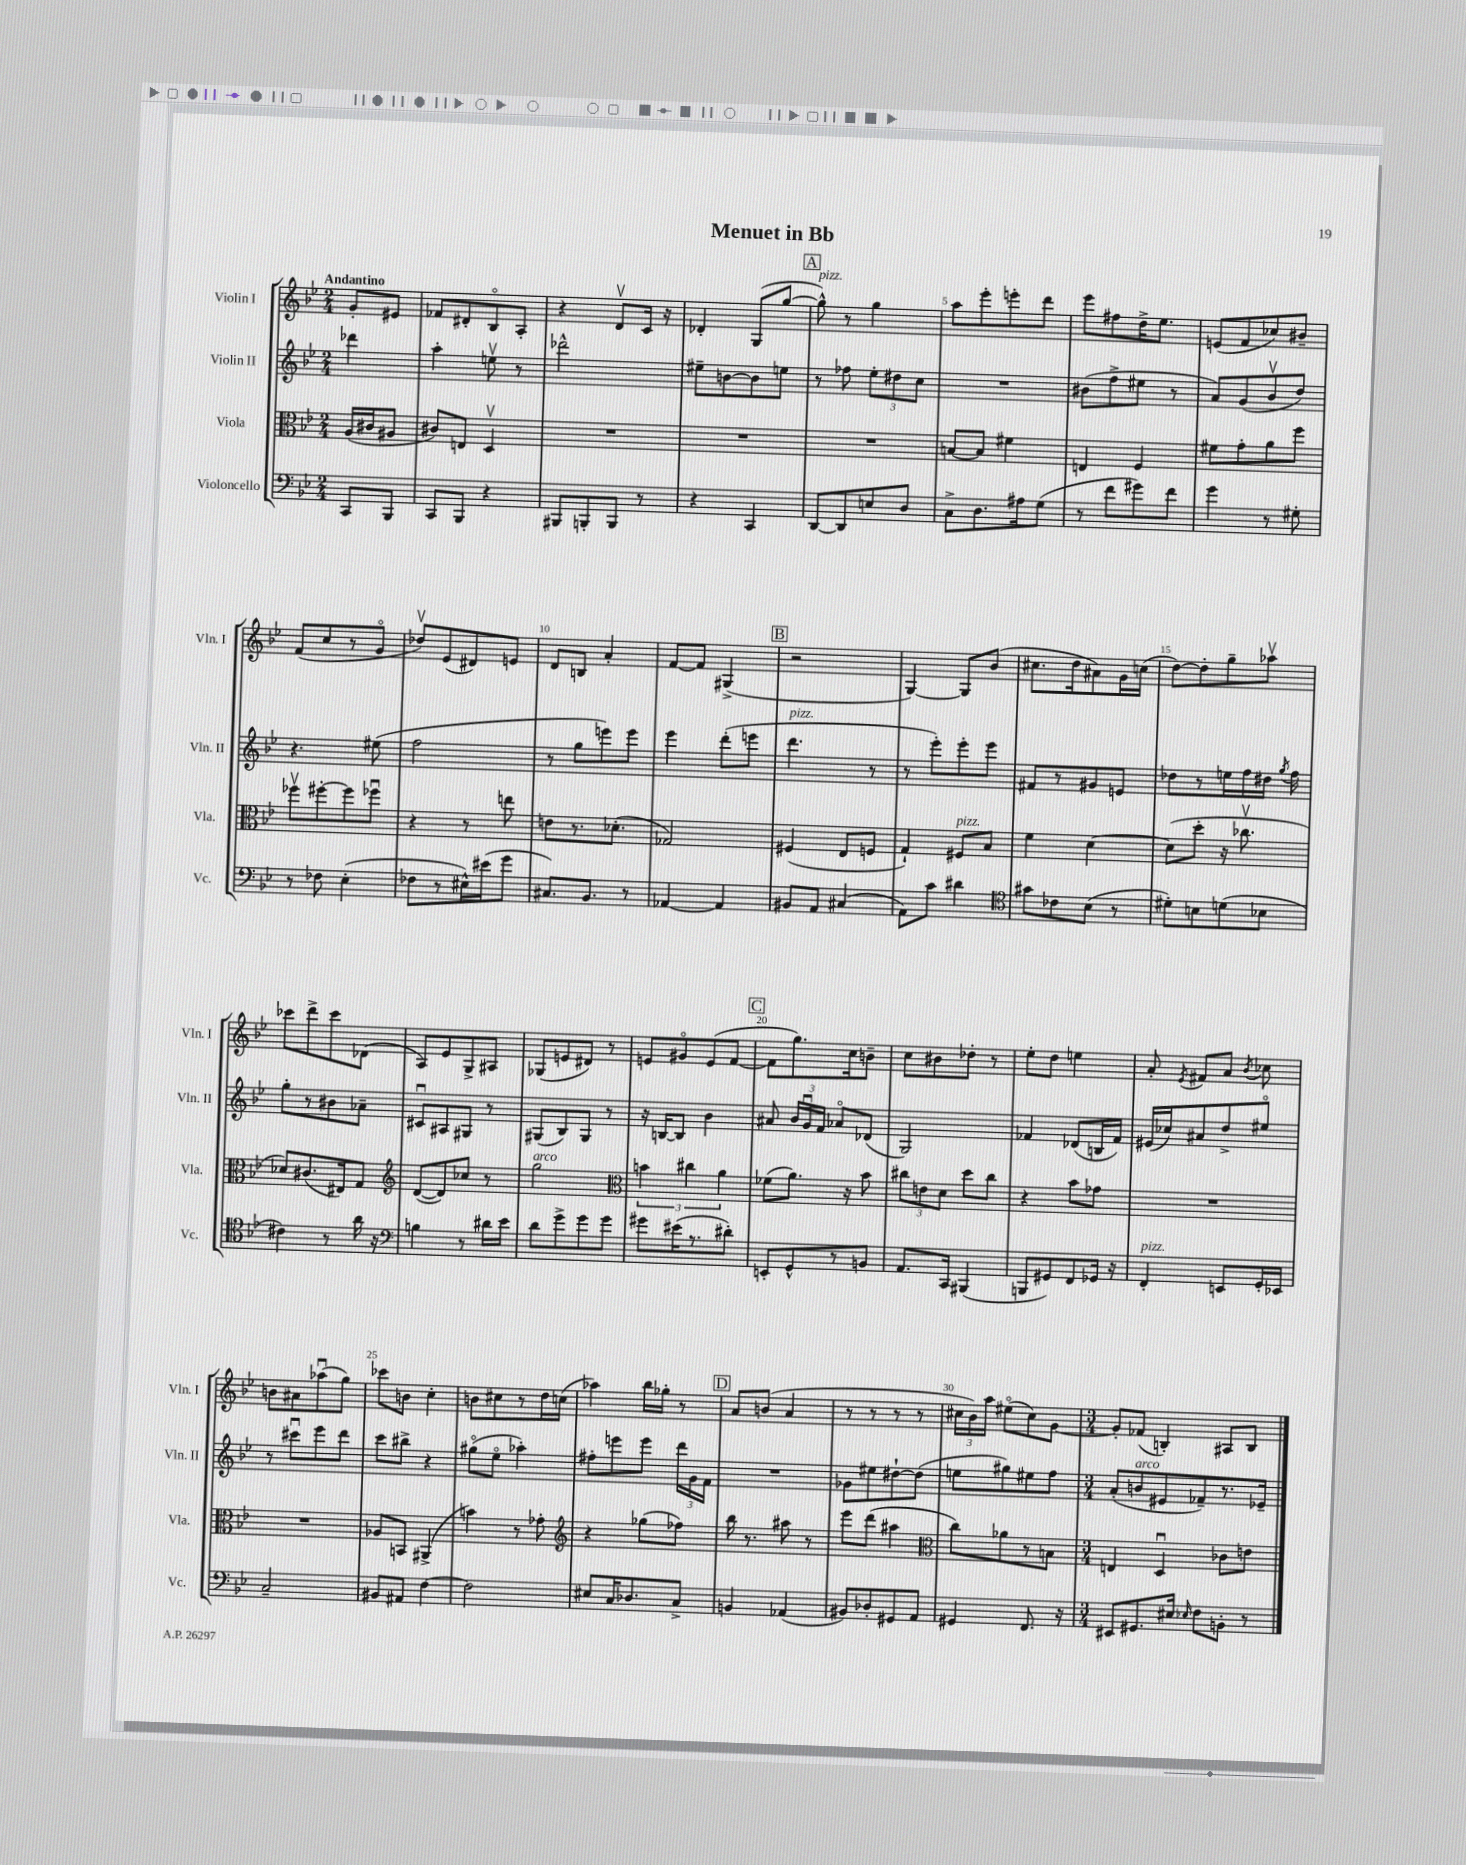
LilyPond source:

\header { title = "Menuet in Bb" }
<<
\new StaffGroup <<
\new Staff = "s0" \with { instrumentName = "Violin I" shortInstrumentName = "Vln. I" } {
    \clef treble \key bes \major \numericTimeSignature \time 2/4 \partial 4 \tempo "Andantino"
    \autoBeamOff g'8[-. eis'8] |
    fes'8[ dis'8-. bes8\flageolet a8]-. |
    r4 d'8[\upbow c'16] r16 |
    des'4-. g8[( g''8]~ |
    \mark \markup { \box "A" } g''8-^^\markup { \italic "pizz." }) r8 g''4 |
    a''8[ ees'''8-. e'''8-. d'''8] |
    ees'''8[ fis''8 d''16-> ees''8.] |
    e'8[( f'8 ces''8) bis'8]-- |
    f'8[( c''8 r8 g'8]\flageolet |
    des''8[\upbow) ees'8( dis'8) e'8] |
    d'8[ b8] a'4-. |
    f'8[~ f'8] gis4->( |
    \mark \markup { \box "B" } r2 |
    g4~) g8[ bes'8]( |
    cis''8.[ d''16 ais'8) g'16 c''16]( |
    d''8[~) d''8-. g''8-- aes''8]\upbow |
    ces'''8[ d'''8-> ces'''8 des'8]( |
    a8[) ees'8 g8-> ais8] |
    ges8[( e'8 dis'8]) r8 |
    e'8[ gis'8\flageolet e'8( f'8]~ |
    \mark \markup { \box "C" } f'8[ g''8.) c''16 b'8]-- |
    c''8[ bis'8 des''8]-. r8 |
    ees''8[-. d''8] e''4 |
    a'8-. \acciaccatura { ees'8 } fis'8[ a'8] \acciaccatura { bes'8 } ces''8 |
    b'8[ ais'8 aes''8\downbow( g''8]) |
    ces'''8[ b'8] c''4-. |
    b'8[ cis''8 r8 d''16 c''16]( |
    aes''4) bes''16[ ges''16]-. r8 |
    \mark \markup { \box "D" } a'8[ b'8]( a'4 |
    r8 r8 r8 r8 |
    \tuplet 3/2 { cis''16[ bes'16) a''16] } eis''8[\flageolet( cis''8) g'8]~ |
    \numericTimeSignature \time 3/4 g'8[-. fes'8]( b4-.) ais8[ b8] \bar "|." |
}
\new Staff = "s1" \with { instrumentName = "Violin II" shortInstrumentName = "Vln. II" } {
    \clef treble \key bes \major \numericTimeSignature \time 2/4 \partial 4
    \autoBeamOff des'''4 |
    a''4-. e''8\upbow r8 |
    des'''2-^ |
    eis''8[-- b'8~ b'8 e''8] |
    \mark \markup { \box "A" } r8 fes''8 \tuplet 3/2 { ees''8[-. dis''8 c''8] } |
    R2 |
    bis'8[( f''8-> eis''8] r8 |
    a'8[) g'8( bes'8\upbow d''8]) |
    r4. eis''8( |
    f''2 |
    r8 g''8[ e'''8) e'''8] |
    ees'''4 d'''8[-.( e'''8] |
    \mark \markup { \box "B" } d'''4.^\markup { \italic "pizz." } r8 |
    r8 ees'''8[-.) ees'''8-. ees'''8] |
    fis'8[ r8 gis'8 e'8] |
    des''8[ r8 e''16 f''16 dis''16] \acciaccatura { g''8 } f''16 |
    g''8[-. r8 bis'8 aes'8]-- |
    cis'8[\downbow ais8 gis8] r8 |
    gis8[( bes8) gis8] r8 |
    r16 b16[~ b8] bes'4 |
    \mark \markup { \box "C" } ais'8 \tuplet 3/2 { bes'16[ g'16\downbow f'16] } aes'8[\flageolet des'8]( |
    g2) |
    fes'4 des'8[( b16 fes'16]) |
    eis'16[( ces''16) ais'8 d''8-> eis''8]\flageolet |
    r8 cis'''8[\downbow ees'''8 d'''8] |
    c'''8[ bis''8]-> r4 |
    gis''8[\flageolet( ees''8]\flageolet aes''4-.) |
    fis''8[-. e'''8 e'''8] \tuplet 3/2 { d'''16[ g'16 f'16] } |
    \mark \markup { \box "D" } R2 |
    ges'8[ eis''8 dis''8~-! dis''8]( |
    e''8[ gis''8) eis''8 f''8] |
    \numericTimeSignature \time 3/4 a'8[-.( b'8^\markup { \italic "arco" } eis'8 fes'8--) r8. ees'16]-- \bar "|." |
}
\new Staff = "s2" \with { instrumentName = "Viola" shortInstrumentName = "Vla." } {
    \clef alto \key bes \major \numericTimeSignature \time 2/4 \partial 4
    \autoBeamOff a16[( cis'16 ais8] |
    cis'8[) e8] d4\upbow |
    R2 |
    R2 |
    \mark \markup { \box "A" } R2 |
    b8[~ b8] fis'4 |
    e4 f4 |
    fis'8[ g'8-. a'8 f''8] |
    fes''8[\upbow fis''8~-. fis''8 fes''8]\downbow |
    r4 r8 e''8 |
    e'8[ r8. des'8.]-.( |
    ges2) |
    \mark \markup { \box "B" } fis4( ees8[ f8] |
    g4-!) fis8[^\markup { \italic "pizz." } bes8] |
    f'4 d'4~ |
    d'8[( d''8]-. r16 ces''8.\upbow |
    des'8[) cis'8.( eis16) g8] |
    \clef treble d'8[~( d'8) ces''8] r8 |
    g''2^\markup { \italic "arco" } |
    \clef alto \tuplet 3/2 { b'4 cis''4 a'4 } |
    \mark \markup { \box "C" } fes'8[( a'8.]) r16 bes'8 |
    \tuplet 3/2 { cis''8[ e'8 d'8] } d''8[ cis''8] |
    r4 bes'8[ ges'8] |
    R2 |
    R2 |
    aes8[ b,8] ais,4->( |
    b'4) r8 ges'8-. |
    \clef treble r4 ges''8[( fes''8]) |
    \mark \markup { \box "D" } bes''16 r8. ais''8 r8 |
    ees'''8[ d'''8]( ais''4 |
    \clef alto c''8[) aes'8 r8 b8] |
    \numericTimeSignature \time 3/4 e4 d4\downbow ces'8[ e'8] \bar "|." |
}
\new Staff = "s3" \with { instrumentName = "Violoncello" shortInstrumentName = "Vc." } {
    \clef bass \key bes \major \numericTimeSignature \time 2/4 \partial 4
    \autoBeamOff c,8[ bes,,8] |
    c,8[ bes,,8] r4 |
    bis,,8[ b,,8-. b,,8] r8 |
    r4 c,4 |
    \mark \markup { \box "A" } d,8[~ d,8 e8 d8] |
    c8[-> d8. ais16 g8]( |
    r8 f'8[ gis'8) f'8] |
    g'4 r8 gis8-. |
    r8 fes8 ees4-.( |
    fes8[ r8 eis16-^) eis'16( g'8] |
    cis8.[) bes,8.] r8 |
    aes,4~ aes,4 |
    \mark \markup { \box "B" } bis,8[ a,8] cis4( |
    a,8[) c'8] dis'4 |
    \clef tenor gis'8[ ces'8 bes8]( r8 |
    dis'8[-.) b8 d'8( bes8] |
    cis'4) r8 a'16 r16 |
    \clef bass b4 r8 dis'16[ ees'16] |
    d'8[ g'8-> g'8 g'8] |
    gis'8[ eis'16( r8. dis'8]-.) |
    \mark \markup { \box "C" } e,8[-. g,8-^ r8 b,8] |
    a,8.[ c,16] bis,,4( |
    b,,8[ gis,8) f,8 ges,16] r16 |
    f,4-.^\markup { \italic "pizz." } e,8[ g,16-. ees,16] |
    c2-- |
    bis,8[ ais,8] f4~ |
    f2 |
    eis8[ c16 des8. c8]-> |
    \mark \markup { \box "D" } b,4 aes,4( |
    bis,8[) des8-. gis,8 a,8] |
    gis,4 f,8. r16 |
    \numericTimeSignature \time 3/4 eis,8[ gis,8. eis16] \grace { ees16 } f8[ b,8]-. r8 \bar "|." |
}
>>
>>
\layout { \context { \Score \override BarNumber.break-visibility = ##(#f #t #t) barNumberVisibility = #(every-nth-bar-number-visible 5) } }
